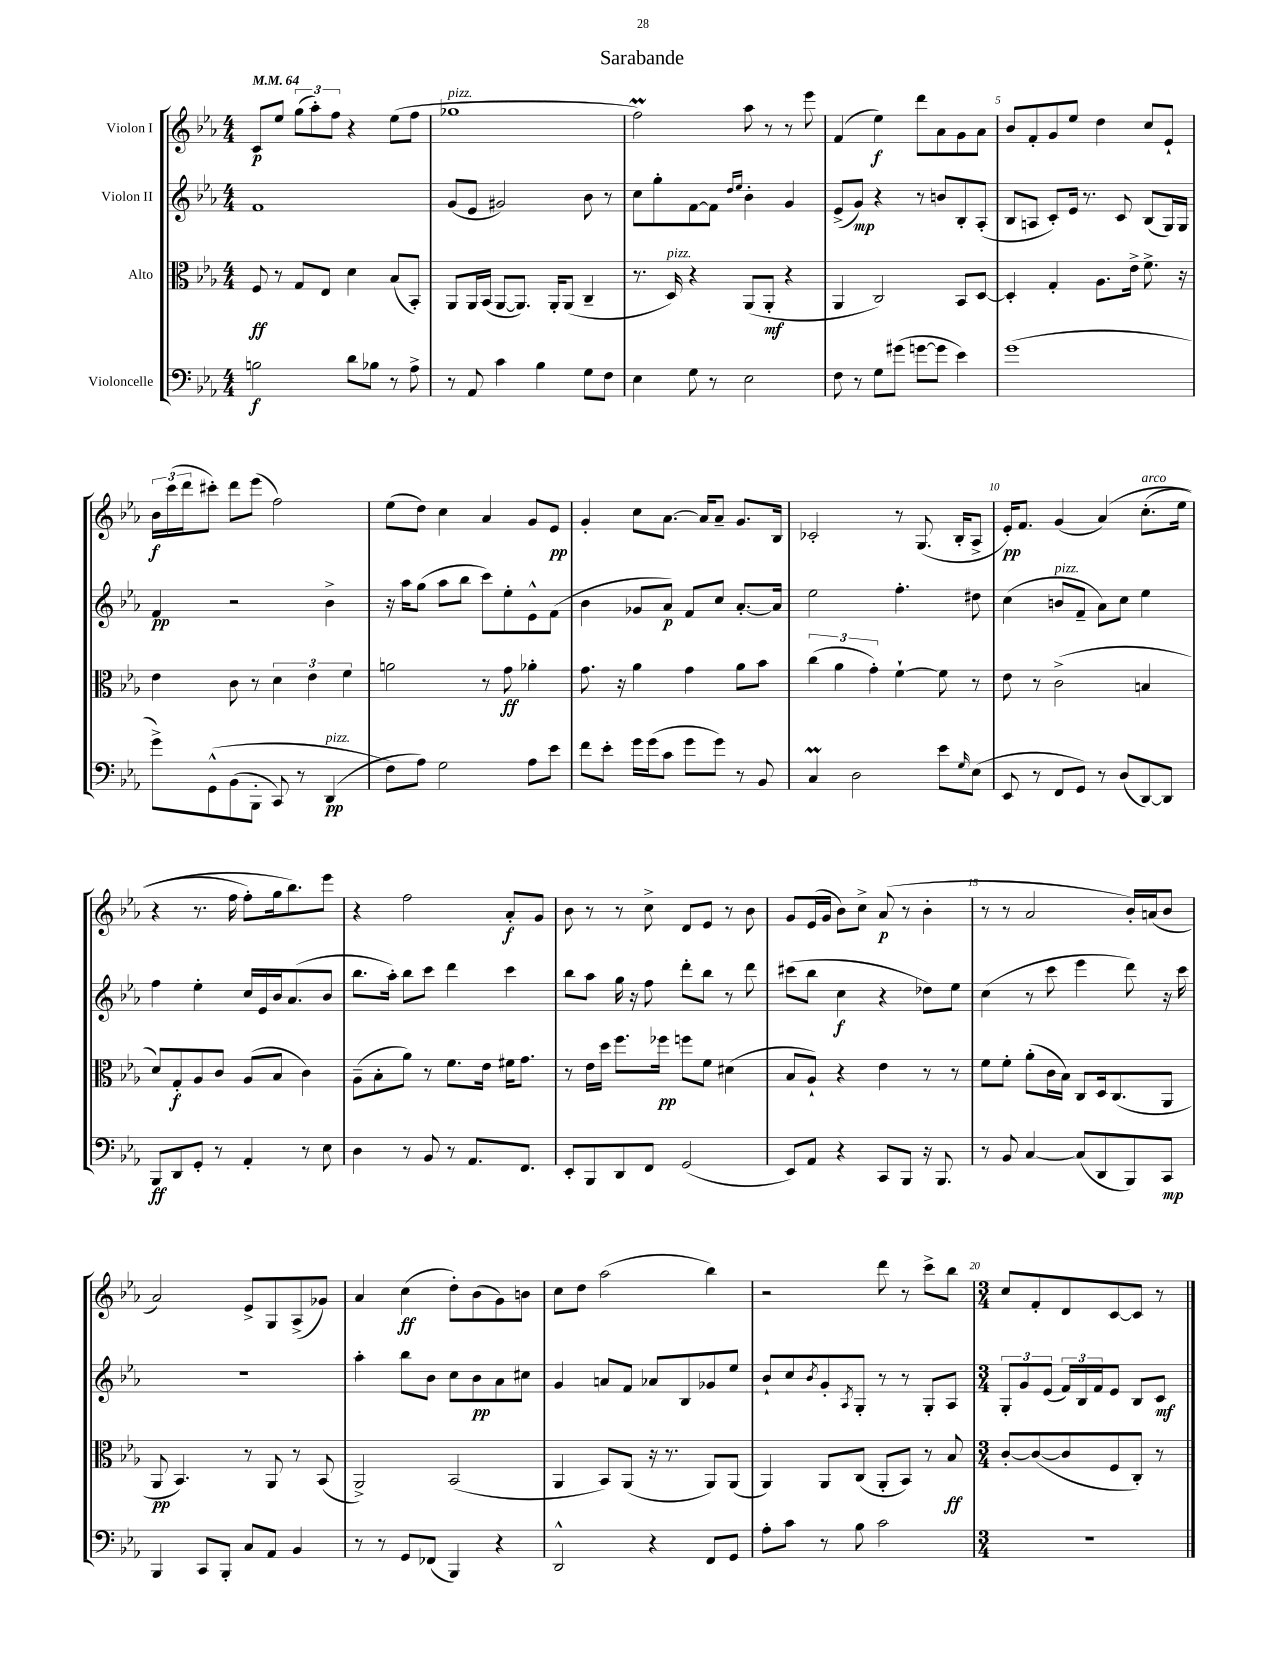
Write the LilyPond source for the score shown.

\header { title = "Sarabande" }
<<
\new StaffGroup <<
\new Staff = "s0" \with { instrumentName = "Violon I" } {
    \clef treble \key ees \major \numericTimeSignature \time 4/4 \tempo 4 = 64
    c'8\p ees''8 \tuplet 3/2 { g''8( aes''8-.) f''8 } r4 ees''8( f''8 |
    ges''1^\markup { \italic "pizz." } |
    f''2\prall) aes''8 r8 r8 ees'''8 |
    f'4( ees''4\f) d'''8 aes'8 g'8 aes'8 |
    bes'8 f'8-. g'8 ees''8 d''4 c''8 ees'8-! |
    \tuplet 3/2 { bes'16\f c'''16( d'''16 } cis'''8-.) d'''8 ees'''8( f''2) |
    ees''8( d''8) c''4 aes'4 g'8 ees'8\pp |
    g'4-. c''8 aes'8.~ aes'16 aes'8-- g'8. bes16 |
    ces'2-. r8 g8.( bes16-. aes8-> |
    ees'16-.\pp) f'8. g'4( aes'4)\( c''8.-.^\markup { \italic "arco" }( ees''16 |
    r4 r8. f''16 f''8-.) g''16 bes''8.\) ees'''8 |
    r4 f''2 aes'8-.\f g'8 |
    bes'8 r8 r8 c''8-> d'8 ees'8 r8 bes'8 |
    g'8 ees'16( g'16 bes'8) c''8-> aes'8\p( r8 bes'4-. |
    r8 r8 aes'2 bes'16-.) a'16( bes'8 |
    aes'2) ees'8-> g8 aes8->( ges'8) |
    aes'4 c''4\ff( d''8-.) bes'8( g'8) b'8 |
    c''8 d''8 aes''2( bes''4) |
    r2 d'''8 r8 c'''8-> bes''8 |
    \numericTimeSignature \time 3/4 c''8 f'8-. d'8 c'8~ c'8 r8 \bar "|." |
}
\new Staff = "s1" \with { instrumentName = "Violon II" } {
    \clef treble \key ees \major \numericTimeSignature \time 4/4
    f'1 |
    g'8( ees'8 gis'2) bes'8 r8 |
    c''8 g''8-. f'8~ f'8 \grace { d''16 ees''16 } bes'4-. g'4 |
    ees'8->( g'8\mp) r4 r8 b'8 bes8-. aes8-.( |
    bes8 a8 c'8-.) ees'16 r8. c'8 bes8( g16) g16 |
    f'4\pp r2 bes'4-> |
    r16 aes''16 g''8( aes''8 bes''8 c'''8) ees''8-. ees'8-^ f'8( |
    bes'4 ges'8 aes'8\p) f'8 c''8 aes'8.~-. aes'16 |
    ees''2 f''4.-. dis''8 |
    c''4( b'8^\markup { \italic "pizz." } f'8-- aes'8) c''8 ees''4 |
    f''4 ees''4-. c''16 ees'16 bes'16 aes'8.( bes'8 |
    bes''8. aes''16-.) bes''8 c'''8 d'''4 c'''4 |
    bes''8 aes''8 g''16 r16 f''8 d'''8-. bes''8 r8 d'''8 |
    cis'''8( bes''8 c''4\f r4 des''8) ees''8 |
    c''4( r8 c'''8 ees'''4 d'''8) r16 c'''16 |
    R1 |
    aes''4-. bes''8 bes'8 c''8 bes'8\pp aes'8 cis''8 |
    g'4 a'8 f'8 aes'8 bes8 ges'8 ees''8 |
    bes'8-! c''8 \acciaccatura { bes'8 } g'8-. \acciaccatura { aes8 } g8-. r8 r8 g8-. aes8 |
    \numericTimeSignature \time 3/4 \tuplet 3/2 { g8-. g'8 ees'8( } \tuplet 3/2 { f'16) bes16 f'16 } ees'8 bes8 c'8\mf \bar "|." |
}
\new Staff = "s2" \with { instrumentName = "Alto" } {
    \clef alto \key ees \major \numericTimeSignature \time 4/4
    f8\ff r8 g8 ees8 d'4 bes8( bes,8-.) |
    aes,8 aes,16 bes,16( aes,8~ aes,8.) aes,16-. aes,8( c4-- |
    r8. d16^\markup { \italic "pizz." }) r4 aes,8( aes,8-.\mf r4 |
    aes,4 c2) bes,8 d8~ |
    d4-. g4-. aes8. ees'16-> f'8.-> r16 |
    ees'4 c'8 r8 \tuplet 3/2 { d'4 ees'4 f'4 } |
    a'2 r8 g'8\ff aes'4-. |
    g'8. r16 aes'4 g'4 aes'8 bes'8 |
    \tuplet 3/2 { c''4( aes'4 g'4-.) } f'4~-! f'8 r8 |
    ees'8 r8 c'2->( b4 |
    d'8) g8-.\f aes8 c'8 aes8( bes8 c'4) |
    aes8--( bes8-. aes'8) r8 f'8. ees'16 fis'16 g'8. |
    r8 ees'16 d''16 f''8. fes''16\pp f''8 f'8 dis'4( |
    bes8 aes8-!) r4 ees'4 r8 r8 |
    f'8 f'8-. aes'8-.( c'16 bes16) c8 d16 c8.( aes,8 |
    aes,8\pp bes,4.) r8 aes,8 r8 bes,8( |
    aes,2->) bes,2( |
    aes,4 bes,8) aes,8( r16 r8. aes,8) aes,8( |
    aes,4) aes,8 c8( aes,8-. bes,8) r8 bes8\ff |
    \numericTimeSignature \time 3/4 c'8~-. c'8~( c'8 f8 c8-.) r8 \bar "|." |
}
\new Staff = "s3" \with { instrumentName = "Violoncelle" } {
    \clef bass \key ees \major \numericTimeSignature \time 4/4
    b2\f d'8 bes8 r8 aes8-> |
    r8 aes,8 c'4 bes4 g8 f8 |
    ees4 g8 r8 ees2 |
    f8 r8 g8 gis'8( g'8~ g'8 ees'4) |
    g'1( |
    g'8->) g,8-^\( bes,8( bes,,8-. c,8) r8 d,4\pp^\markup { \italic "pizz." }( |
    f8\) aes8) g2 aes8 ees'8 |
    f'8 ees'8-. g'16 g'16( c'8 g'8 g'8) r8 bes,8 |
    c4\prall d2 ees'8 \grace { g16 } ees8( |
    ees,8 r8 f,8 g,8) r8 d8( d,8~) d,8 |
    bes,,8\ff d,8 g,8-. r8 aes,4-. r8 ees8 |
    d4 r8 bes,8 r8 aes,8. f,8. |
    ees,8-. bes,,8 d,8 f,8 g,2( |
    ees,8) aes,8 r4 c,8 bes,,8 r16 bes,,8. |
    r8 bes,8 c4~ c8( d,8 bes,,8) c,8\mp |
    bes,,4 c,8 bes,,8-. c8 aes,8 bes,4 |
    r8 r8 g,8 fes,8( bes,,4) r4 |
    d,2-^ r4 f,8 g,8 |
    aes8-. c'8 r8 bes8 c'2 |
    \numericTimeSignature \time 3/4 R2. \bar "|." |
}
>>
>>
\layout { \context { \Score \override BarNumber.break-visibility = ##(#f #t #t) barNumberVisibility = #(every-nth-bar-number-visible 5) } }
